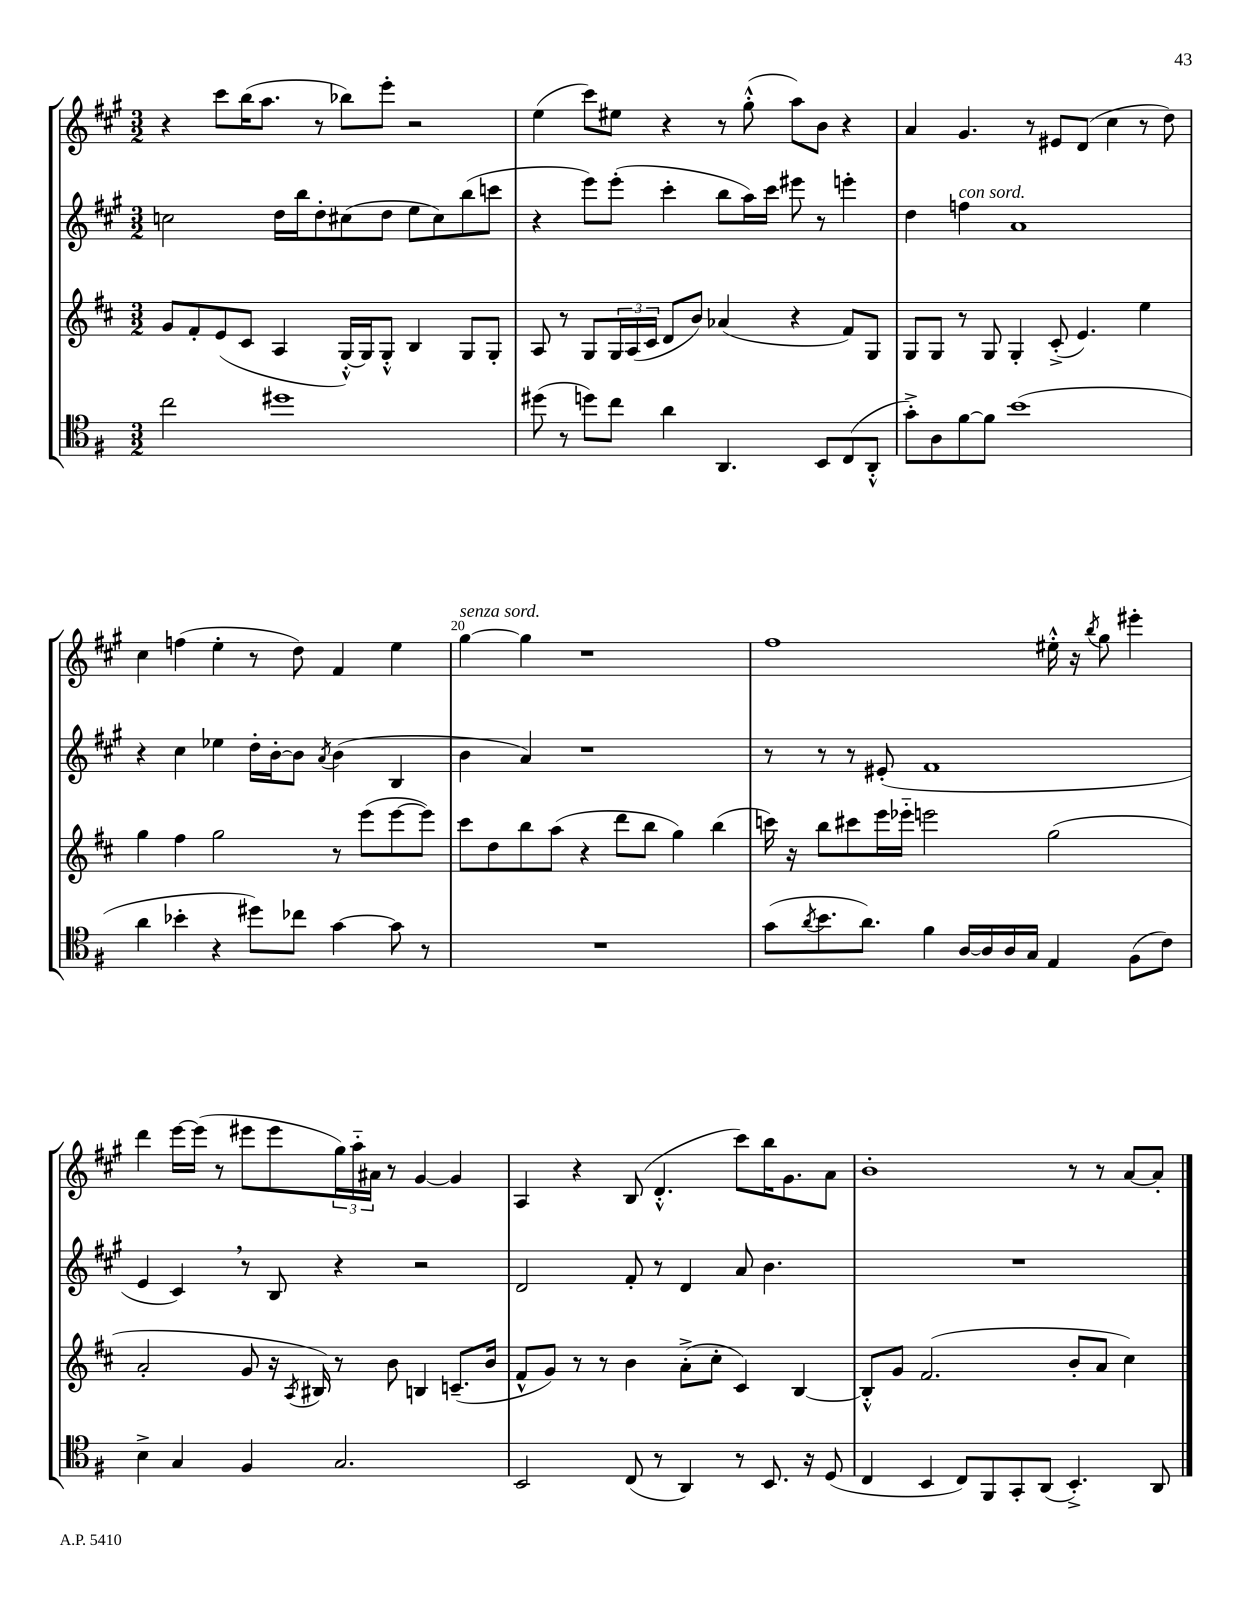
<<
\new StaffGroup <<
\new Staff = "s0" {
    \clef treble \key a \major \numericTimeSignature \time 3/2
    r4 cis'''8 b''16( a''8. r8 bes''8) e'''8-. r2 |
    e''4( cis'''8) eis''8 r4 r8 gis''8-.-^( a''8) b'8 r4 |
    a'4 gis'4. r8 eis'8 d'8( cis''4 r8 d''8) |
    cis''4 f''4( e''4-. r8 d''8) fis'4 e''4 |
    gis''4~^\markup { \italic "senza sord." } gis''4 r1 |
    fis''1 eis''16-.-^ r16 \acciaccatura { b''8 } gis''8 eis'''4-. |
    d'''4 e'''16~ e'''16( r8 eis'''8 eis'''8 \tuplet 3/2 { gis''16) a''16-_ ais'16 } r8 gis'4~ gis'4 |
    a4 r4 b8( d'4.-.-^ cis'''8) b''16 gis'8. a'8 |
    b'1-. r8 r8 a'8~ a'8-. \bar "|." |
}
\new Staff = "s1" {
    \clef treble \key a \major \numericTimeSignature \time 3/2
    c''2 d''16 b''16 d''8-. cis''8( d''8 e''8 cis''8) b''8( c'''8 |
    r4 e'''8) e'''8-.( cis'''4-. b''8 a''16) cis'''16 eis'''8 r8 e'''4-. |
    d''4 f''4^\markup { \italic "con sord." } a'1 |
    r4 cis''4 ees''4 d''16-. b'16~-. b'8 \acciaccatura { a'8 } b'4( b4 |
    b'4 a'4) r1 |
    r8 r8 r8 eis'8-.( fis'1 |
    e'4 cis'4) \breathe r8 b8 r4 r2 |
    d'2 fis'8-. r8 d'4 a'8 b'4. |
    R1. \bar "|." |
}
\new Staff = "s2" {
    \clef treble \key d \major \numericTimeSignature \time 3/2
    g'8 fis'8-. e'8( cis'8 a4 g16~-.-^) g16 g8-.-^ b4 g8 g8-. |
    a8 r8 g8 \tuplet 3/2 { g16 a16( cis'16 } d'8 b'8) aes'4( r4 fis'8) g8 |
    g8 g8 r8 g8 g4-. cis'8-.->( e'4.) e''4 |
    g''4 fis''4 g''2 r8 e'''8( e'''8~ e'''8) |
    cis'''8 d''8 b''8 a''8( r4 d'''8 b''8 g''4) b''4( |
    c'''16) r16 b''8 cis'''8 e'''16 ees'''16-_ e'''2 g''2( |
    a'2-. g'8 r16 \acciaccatura { a8 } bis16) r8 b'8 b4 c'8.--( b'16 |
    fis'8-^ g'8) r8 r8 b'4 a'8-.->( cis''8-. cis'4) b4~ |
    b8-.-^ g'8 fis'2.( b'8-. a'8 cis''4) \bar "|." |
}
\new Staff = "s3" {
    \clef tenor \key g \major \numericTimeSignature \time 3/2
    c''2 dis''1 |
    dis''8( r8 d''8) c''8 a'4 a,4. b,8 c8( a,8-.-^ |
    g'8-.->) a8 fis'8~ fis'8 b'1( |
    a'4 bes'4-. r4 dis''8) ces''8 g'4~ g'8 r8 |
    R1. |
    g'8( \acciaccatura { a'8 } b'8. a'8.) fis'4 a16~ a16 a16 g16 e4 fis8( c'8) |
    b4-> g4 fis4 g2. |
    b,2 c8( r8 a,4) r8 b,8. r16 d8( |
    c4 b,4 c8) fis,8 g,8-. a,8( b,4.-.->) a,8 \bar "|." |
}
>>
>>
\layout { \context { \Score currentBarNumber = #16 \override BarNumber.break-visibility = ##(#f #t #t) barNumberVisibility = #(every-nth-bar-number-visible 5) } }
